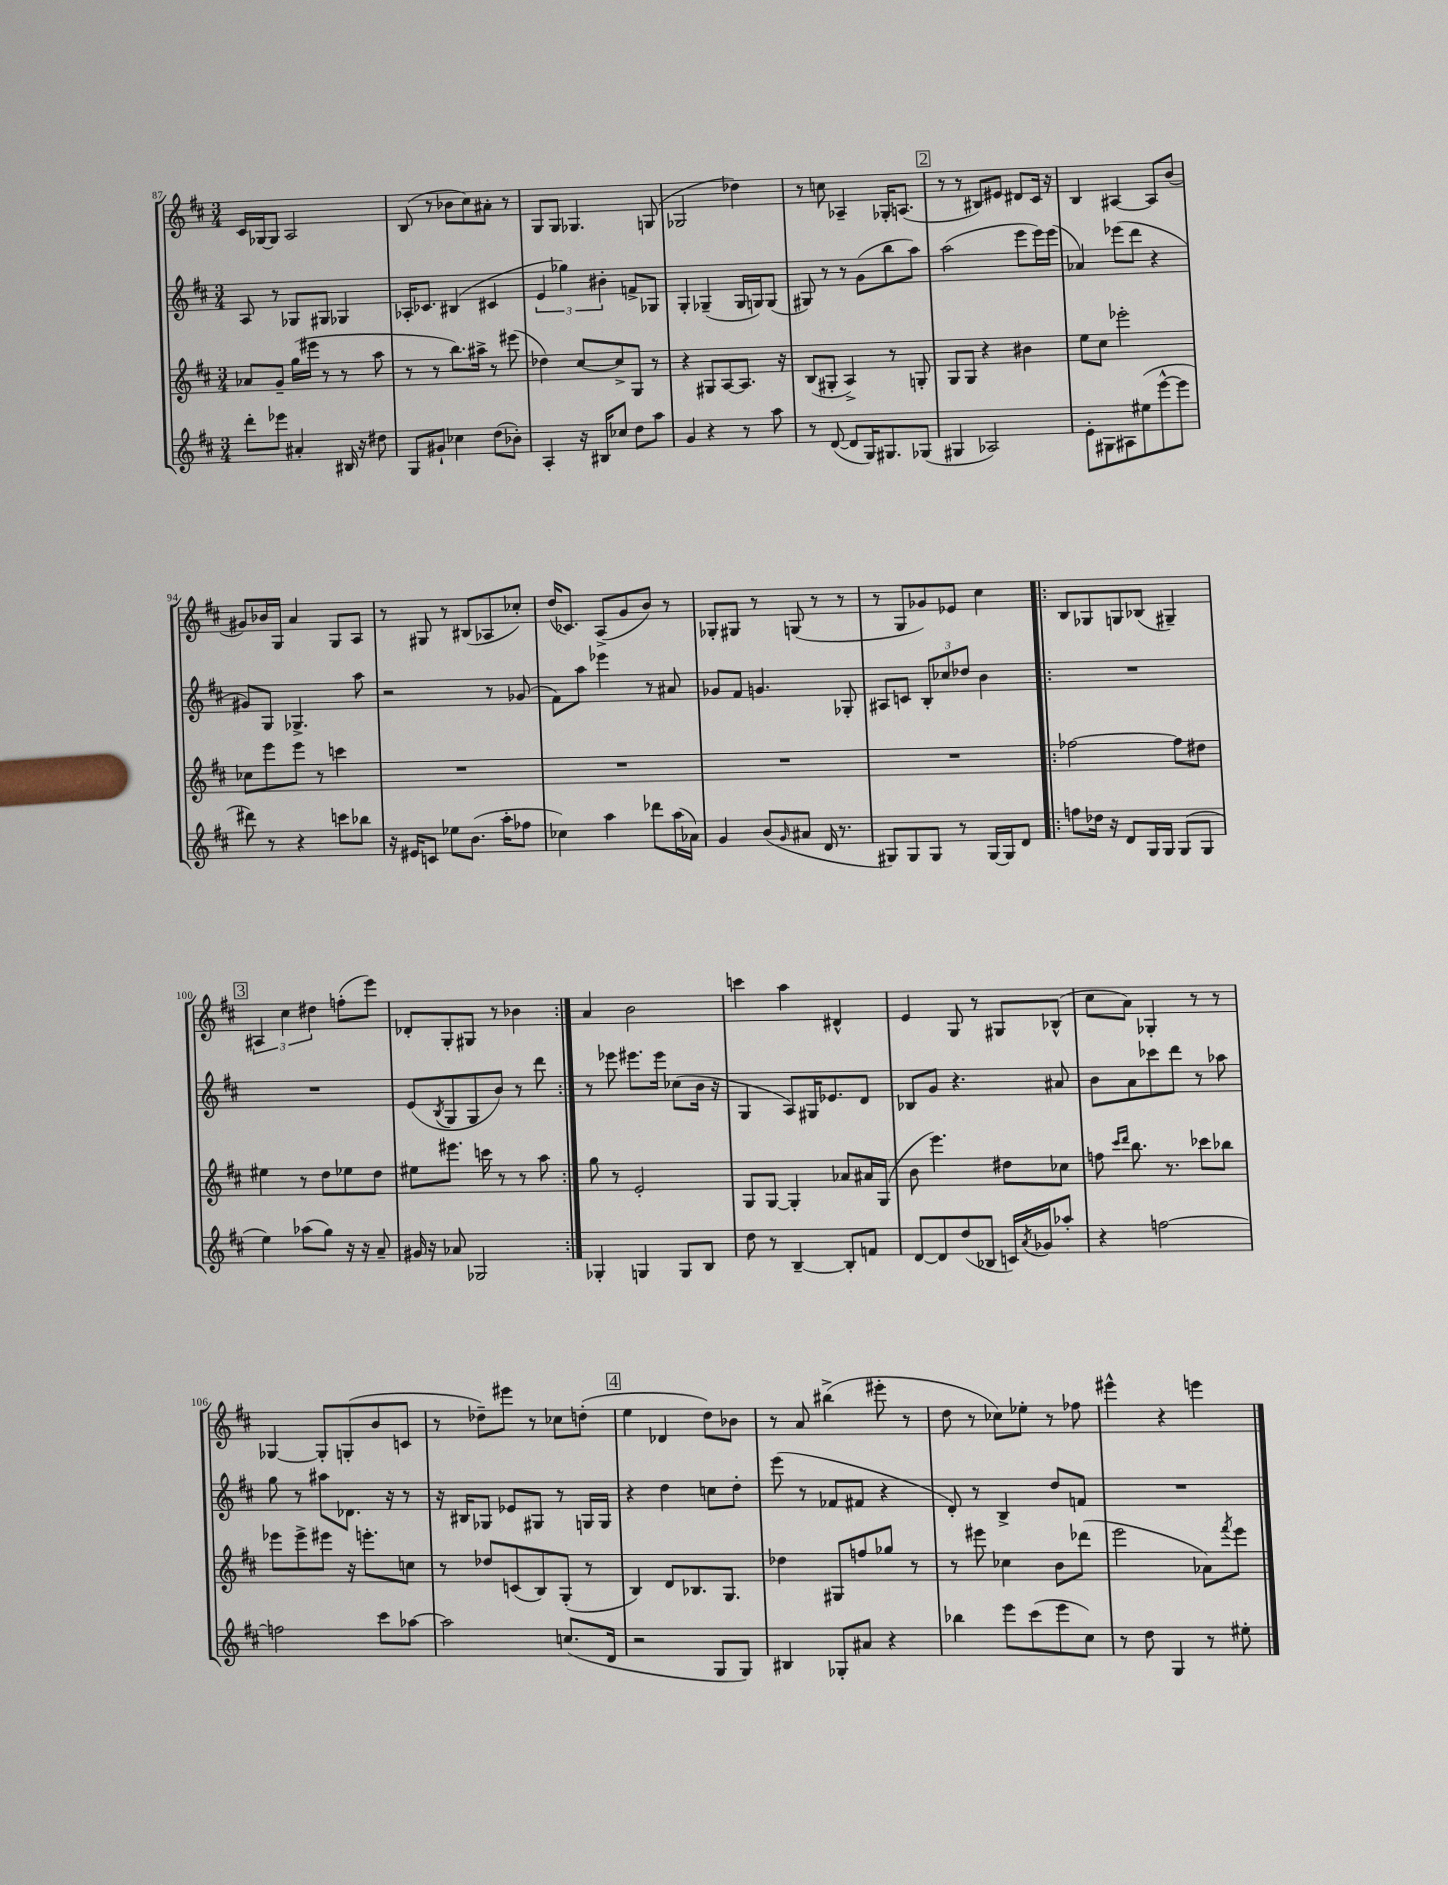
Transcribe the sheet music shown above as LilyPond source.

<<
\new StaffGroup <<
\new Staff = "s0" {
    \clef treble \key d \major \numericTimeSignature \time 3/4
    cis'16 ges16~ ges8 a2 |
    b8( r8 bes'8 cis''8) ais'8-. r8 |
    g8 g8 ges4. g8( |
    ges2 des''4) |
    r8 c''8 aes4-- ges16-. a8.( |
    \mark \markup { \box "2" } r8 r8 bis8) eis'8 dis'8 cis'16 r16 |
    b4 ais4~ ais8 b'8( |
    gis'8) bes'16 g16 a'4 g8 a8 |
    r8 gis8 r8 bis8( aes8 ces''8-.) |
    d''16( ces'8.) a8->( g'8 b'8) r8 |
    ges8-. gis8 r8 g8( r8 r8 |
    r8 g8 ges'8) ees'8 cis''4 |
    \repeat volta 2 { b8 ges8 g8 bes8( gis4--) |
    \mark \markup { \box "3" } \tuplet 3/2 { ais4 cis''4 dis''4 } f''8-.( e'''8) |
    des'8-. g8-. gis8 r8 bes'4 | }
    a'4 b'2 |
    c'''4 a''4 dis'4-^ |
    e'4 g8 r8 gis8 bes8-^( |
    cis''8 a'8) ges4-. r8 r8 |
    ges4~ ges8-. g8-.( b'8 c'8 |
    r8 des''8--) eis'''8 r8 ces''8 d''8-.( |
    \mark \markup { \box "4" } e''4 des'4 d''8) bes'8 |
    r8 a'8 bis''4->( eis'''8-. r8 |
    d''8 r8 ces''8) ees''8-. r8 fes''8 |
    eis'''4-^ r4 e'''4 \bar "|." |
}
\new Staff = "s1" {
    \clef treble \key d \major \numericTimeSignature \time 3/4
    a8 r8 ges8 gis8 ges4 |
    aes16-. ces'8. bis4( cis'4 |
    \tuplet 3/2 { e'4 ges''4) bis'4-. } f'8-> ges8 |
    g4-. ges4--( ges16 g16) g8( |
    gis8) r8 r8 g'8( b''8 a''8) |
    \mark \markup { \box "2" } a''2( e'''8 e'''16) e'''16( |
    aes'4) ees'''8( d'''8 r4 |
    gis'8) g8 ges4.-> a''8 |
    r2 r8 ges'8( |
    fis'8) a''8 ees'''4 r8 ais'8 |
    ges'8 fis'8 g'4. ges8-. |
    ais8 c'8 \tuplet 3/2 { b8-. ces''8 des''8 } b'4 |
    \repeat volta 2 { R2. |
    \mark \markup { \box "3" } R2. |
    e'8( \acciaccatura { b8 } g8 g8 b'8) r8 d'''8 | }
    r8 ees'''8 eis'''8. eis'''16 ces''8( b'16 r16 |
    g4 a8) gis16 ees'8. d'8 |
    bes8 g'8 r4. ais'8 |
    b'8 a'8 ces'''8 d'''8 r8 aes''8 |
    g''8 r8 ais''8 des'8. r16 r8 |
    r16 bis16 ges8 ees'8 gis8 r8 g16 g16 |
    \mark \markup { \box "4" } r4 d''4 c''8 d''8-. |
    e'''8( r8 fes'8 fis'8 r4 |
    d'8-.) r8 b4-> d''8 f'8 |
    R2. \bar "|." |
}
\new Staff = "s2" {
    \clef treble \key d \major \numericTimeSignature \time 3/4
    aes'8 g'8-- g''16( eis'''16 r8 r8 a''8 |
    r8 r8 b''8.) ais''16-> r8 eis'''8( |
    des''4) cis''8~ cis''8-> g8 r8 |
    r4 gis8 a8~ a8. r16 |
    b8( gis8-. a4->) r8 g8-. |
    \mark \markup { \box "2" } g8 g8 r4 bis'4 |
    e''8 cis''8 ees'''2-. |
    ces''8 e'''8 e'''8 r8 c'''4 |
    R2. |
    R2. |
    R2. |
    R2. |
    \repeat volta 2 { fes''2~ fes''8 dis''8 |
    \mark \markup { \box "3" } eis''4 r8 d''8 ees''8 d''8 |
    eis''8 eis'''8. c'''16 r8 r8 a''8 | }
    g''8 r8 e'2-. |
    g8 g8~ g4-. aes'8 ais'16 g16( |
    b'8 e'''4.) dis''8 ces''8 |
    f''8 \grace { cis'''16 d'''16 } b''8. r8. ces'''8 bes''8 |
    ees'''8 ees'''8-> eis'''8 r16 e'''8.-. c''8 |
    r8 des''8 c'8( b8) g8-.( r8 |
    \mark \markup { \box "4" } b4) d'8 bes8. g8. |
    des''4 gis8 f''8 ges''8 r8 |
    r8 eis'''8 ces''4 b'8 des'''8( |
    e'''2 aes'8) \acciaccatura { fis'''8 } e'''8 \bar "|." |
}
\new Staff = "s3" {
    \clef treble \key d \major \numericTimeSignature \time 3/4
    d'''8-. ees'''8 ais'4-. bis16 r16 dis''8 |
    g8 gis'8-! ces''4 d''8( bes'8-.) |
    a4-. r16 bis16 ces''8 d''8 a''8 |
    g'4 r4 r8 a''8 |
    r8 d'8~( d'8 g16) gis8. ges8( |
    \mark \markup { \box "2" } gis4 aes2) |
    e'8-. gis8 ais8 eis''8( e'''8~-^ e'''8 |
    dis'''8) r8 r4 c'''8 bes''8 |
    r16 eis'16 c'8 ees''8 b'8.( a''16-. fes''8 |
    ces''4) a''4 des'''8 a''16( aes'16) |
    g'4 b'8( \grace { g'16 } ais'8 d'16 r8. |
    gis8) gis8 gis8 r8 gis16~ gis16 d'8 |
    \repeat volta 2 { f''8 des''16 r16 d'8 g16 g16 g8( g8 |
    \mark \markup { \box "3" } e''4) aes''8( g''8) r16 r16 a'8-- |
    gis'16 r16 aes'8 ges2 | }
    ges4-. g4 g8 b8 |
    d''8 r8 b4~-- b8-. f'8 |
    d'8~ d'8 d''8( bes8 c'16) \acciaccatura { a'8 } ges'16 aes''8-. |
    r4 f''2~ |
    f''2 cis'''8 aes''8~ |
    aes''2 c''8.( d'16 |
    \mark \markup { \box "4" } r2 g8 g8) |
    bis4 ges8-. ais'8 r4 |
    bes''4 e'''8 cis'''8( e'''8 cis''8) |
    r8 d''8 g4 r8 eis''8-. \bar "|." |
}
>>
>>
\layout { \context { \Score currentBarNumber = #87 } }
